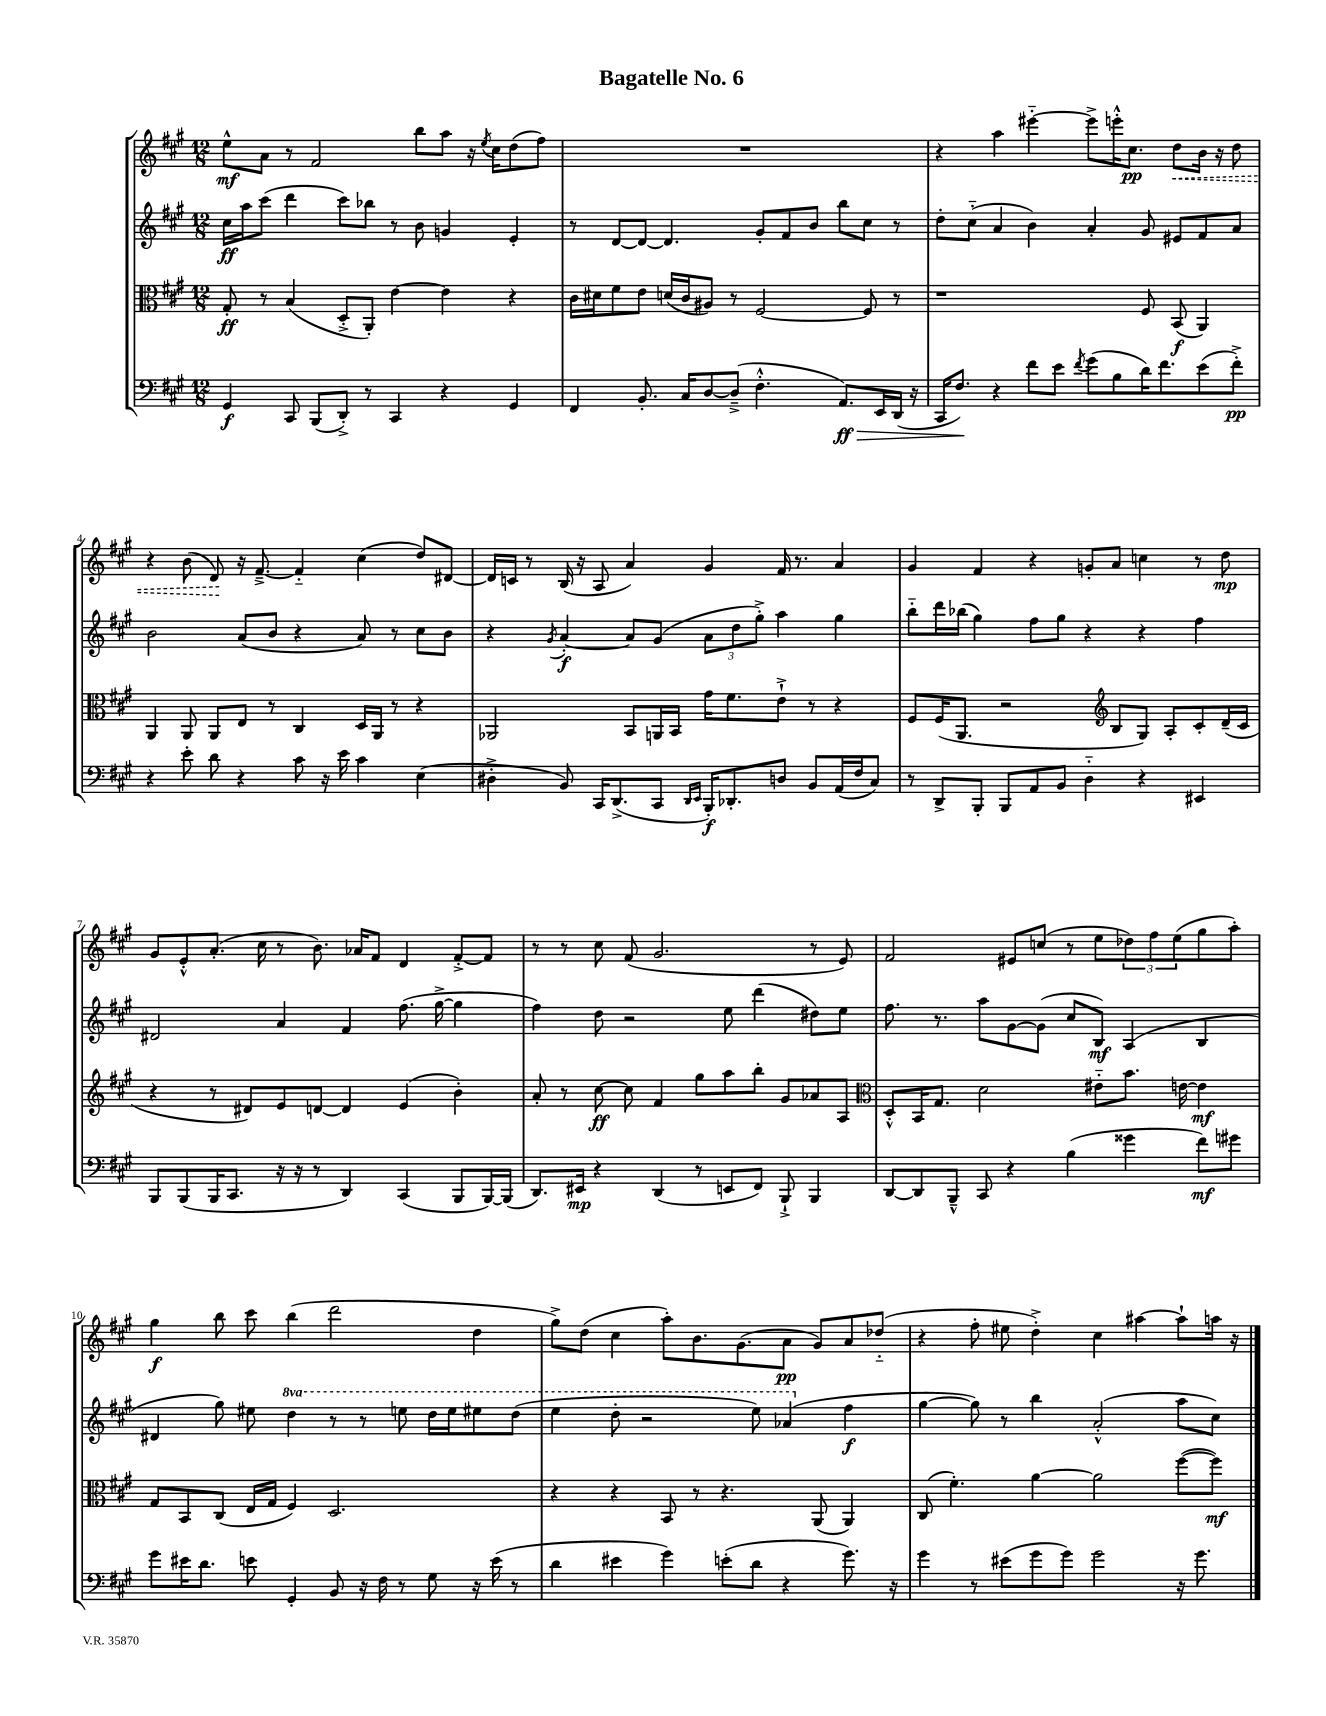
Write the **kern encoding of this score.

**kern	**kern	**kern	**kern
*staff4	*staff3	*staff2	*staff1
*clefF4	*clefC3	*clefG2	*clefG2
*k[f#c#g#]	*k[f#c#g#]	*k[f#c#g#]	*k[f#c#g#]
*M12/8	*M12/8	*M12/8	*M12/8
4GG#/	8G#'/	16cc#\LL	8ee^^\L
.	.	16aa\J	.
.	8r	(8ccc#\J	8a\J
8CC#/	(4B/	4ddd\	8r
(8BBB/L	.	.	2f#/
8DD'^/J)	8D'^/L	8ccc#\L)	.
8r	8AA'/J)	8bb-\J	.
4CC#/	[4e\	8r	.
.	.	8b\	8bb\L
4r	4e\]	4g/	8aa\J
.	.	.	16r
.	.	.	8qee/
.	.	.	16cc#\LK
4GG#/	4r	4e'/	(8dd\
.	.	.	8ff#\J)
=	=	=	=
4FF#/	16c#\LL	8r	1.r
.	16d#\J	.	.
.	8f#\	[8d/L	.
8.BB'/	8e\J	8d/_J	.
.	(16d/LL	4.d/]	.
16C#/LK	16c#/J	.	.
[8D/	8A#/J)	.	.
(8D~^/]J	8r	.	.
4.F#'^^\	[2F#/	8g#'/L	.
.	.	8f#/	.
.	.	8b/J	.
8.AA/L)	.	8bb\L	.
.	8F#/]	8cc#\J	.
16EE/L	.	.	.
(16DD/JJ	8r	8r	.
16r	.	.	.
=	=	=	=
16CC#/LK	1r	8dd'\L	4r
8.F#/J)	.	.	.
.	.	(8cc#'~\J	.
4r	.	4a/	4aa\
8f#\L	.	4b\)	[4eee#'~\
8e\J	.	.	.
8qf#/	.	.	.
(8g#\L	.	4a'/	8eee#^\]L
8B\	.	.	16eee'^^\K
.	.	.	8.cc#\J
16d\K)	8F#/	8g#/	.
8.f#\	.	.	.
.	(8BB/	8e#/L	8dd\L
(8e\	4AA/)	8f#/	16b\Jk
.	.	.	16r
8f#'^\J)	.	8a/J	8dd\
=	=	=	=
4r	4AA/	2b\	4r
8e'\	8AA/	.	(8b\
8d\	8AA/L	.	8d/)
4r	8E/J	(8a/L	16r
.	.	.	[8.f#~^/
.	8r	8b/J	.
8c#\	4C#/	4r	4f#'~/]
16r	.	.	.
16e\	.	.	.
4c#\	16D/LL	8a/)	(4cc#\
.	16AA/JJ	.	.
.	8r	8r	.
(4E\	4r	8cc#\L	8dd/L)
.	.	8b\J	[8d#/J
=	=	=	=
4D#'^\	2AA-/	4r	16d#/]LL
.	.	.	16c/JJ
.	.	.	8r
.	.	8qg#/	.
8BB/)	.	[4a'/	(16B/
.	.	.	16r
16CC#/LK	.	.	8A/
(8.DD^/	.	.	.
.	8BB/L	8a/]L	4a/)
8CC#/J	16AA/L	(8g#/J	.
.	16BB/JJ	.	.
16qqDD/LL	.	.	.
16qqEE/JJ	.	.	.
16BBB'/LK)	16g#\LK	12a\L	4g#/
8.DD-'/	8.f#\	.	.
.	.	12dd\	.
.	.	12gg#'^\J)	.
8D/J	8e`^\J	4aa\	16f#/
.	.	.	8.r
8BB/L	8r	.	.
(16AA/L	4r	4gg#\	4a/
16F#/J	.	.	.
8C#/J)	.	.	.
=	=	=	=
8r	8F#/L	8bb'~\L	4g#/
8DD^/L	(16F#/K	16ddd\L	.
.	8.AA/J	(16bb-\JJ	.
8BBB'/J	.	4gg#\)	4f#/
8BBB/L	2r	.	.
8AA/	.	8ff#\L	4r
8BB/J	.	8gg#\J	.
4D'~\	.	4r	8g'/L
*	*clefG2	*	*
.	8B/L	.	8a/J
4r	8G#/J)	4r	4cc\
.	8A'/L	.	.
4EE#/	8c#'/	4ff#\	8r
.	(16d~/L	.	8dd\
.	16c#/JJ	.	.
=	=	=	=
8BBB/L	4r	2d#/	8g#/L
(8BBB/	.	.	8e'^^/
16BBB/K	8r	.	(8.a'/J
8.CC#/J	.	.	.
.	8d#/L)	.	.
.	.	.	16cc#\
16r	8e/	4a/	8r
16r	.	.	.
8r	[8d/J	.	8.b\)
4DD/)	4d/]	4f#/	.
.	.	.	16a-/LK
.	.	.	8f#/J
(4CC#/	(4e/	(8.ff#\	4d/
.	.	[16gg#^\	.
8BBB/L	4b'\)	4gg#\]	[8f#'^/L
[16BBB/L)	.	.	8f#/]J
(16BBB/]JJ	.	.	.
=	=	=	=
8.DD/L)	8a'/	4ff#\)	8r
.	8r	.	8r
16EE#/Jk	.	.	.
4r	[8cc#\	8dd\	8cc#\
.	8cc#\]	2r	(8f#/
(4DD/	4f#/	.	2.g#/
8r	8gg#\L	.	.
8EE/L	8aa\	8ee\	.
8FF#/J)	8bb'\J	(4ddd\	.
8BBB`^/	8g#/L	.	.
4BBB/	8a-/	8dd#\L)	8r
.	8A/J	8ee\J	8e/)
=	=	=	=
*	*clefC3	*	*
[8DD/L	8D'^^/L	8.ff#\	2f#/
8DD/]	16BB/K	.	.
.	8.G#/J	8.r	.
8BBB~^^/J	.	.	.
8CC#/	2d\	8aa\L	.
4r	.	[8g#\	8e#/L
.	.	(8g#\]J	(8cc/J
(4B\	.	8cc#/L	8r
.	8e#'~\L	8B/J)	8ee\L
4g##\	8.b\J	(4A/	12dd-\)
.	.	.	12ff#\
.	.	.	(12ee\
.	[16e\	.	.
8f#\L)	4e\]	4B/	8gg#\
8g#\J	.	.	8aa'\J)
=	=	=	=
8g#\L	8G#/L	4d#/	4gg#\
16e#\K	8BB/	.	.
8.d\J	.	.	.
.	(8C#/J	8gg#\)	8bb\
8e\	16E/LL	8ee#\	8ccc#\
.	16G#/JJ	.	.
4GG#'/	4F#/)	4ddd\	(4bb\
8BB/	2.D/	8r	2ddd\
16r	.	8r	.
16F#\	.	.	.
8r	.	8eee\	.
8G#\	.	16ddd\LL	.
.	.	16eee\J	.
16r	.	8eee#\	4dd\
(16e\	.	.	.
8r	.	(8ddd\J	.
=	=	=	=
4d\	4r	4eee\	8gg#^\L)
.	.	.	(8dd\J
4e#\	4r	8ddd'\	4cc#\
.	.	2r	.
4g#\)	8BB/	.	8aa'\L)
.	8r	.	8.b\
(8e'\L	4.r	.	.
.	.	.	(8.g#\
8d\J	.	8eee\)	.
4r	.	(4aa-/	8a\J
.	(8AA/	.	8g#/L)
8.g#\)	4AA/)	4ff#\	8a/
.	.	.	(8dd-'~/J
16r	.	.	.
=	=	=	=
4g#\	(8C#/	[4gg#\	4r
.	4.f#'\)	.	.
8r	.	8gg#\])	8ff#'\
(8e#\L	.	8r	8ee#\
8g#\	[4a\	4bb\	4dd'^\)
8g#\J)	.	.	.
2g#\	2a\]	(2a'^^/	4cc#\
.	.	.	[4aa#\
16r	([8ff#\L	8aa\L	8aa#`\]L
8.g#\	.	.	.
.	8ff#\]J)	8cc#\J)	16aa\Jk
.	.	.	16r
==	==	==	==
*-	*-	*-	*-
